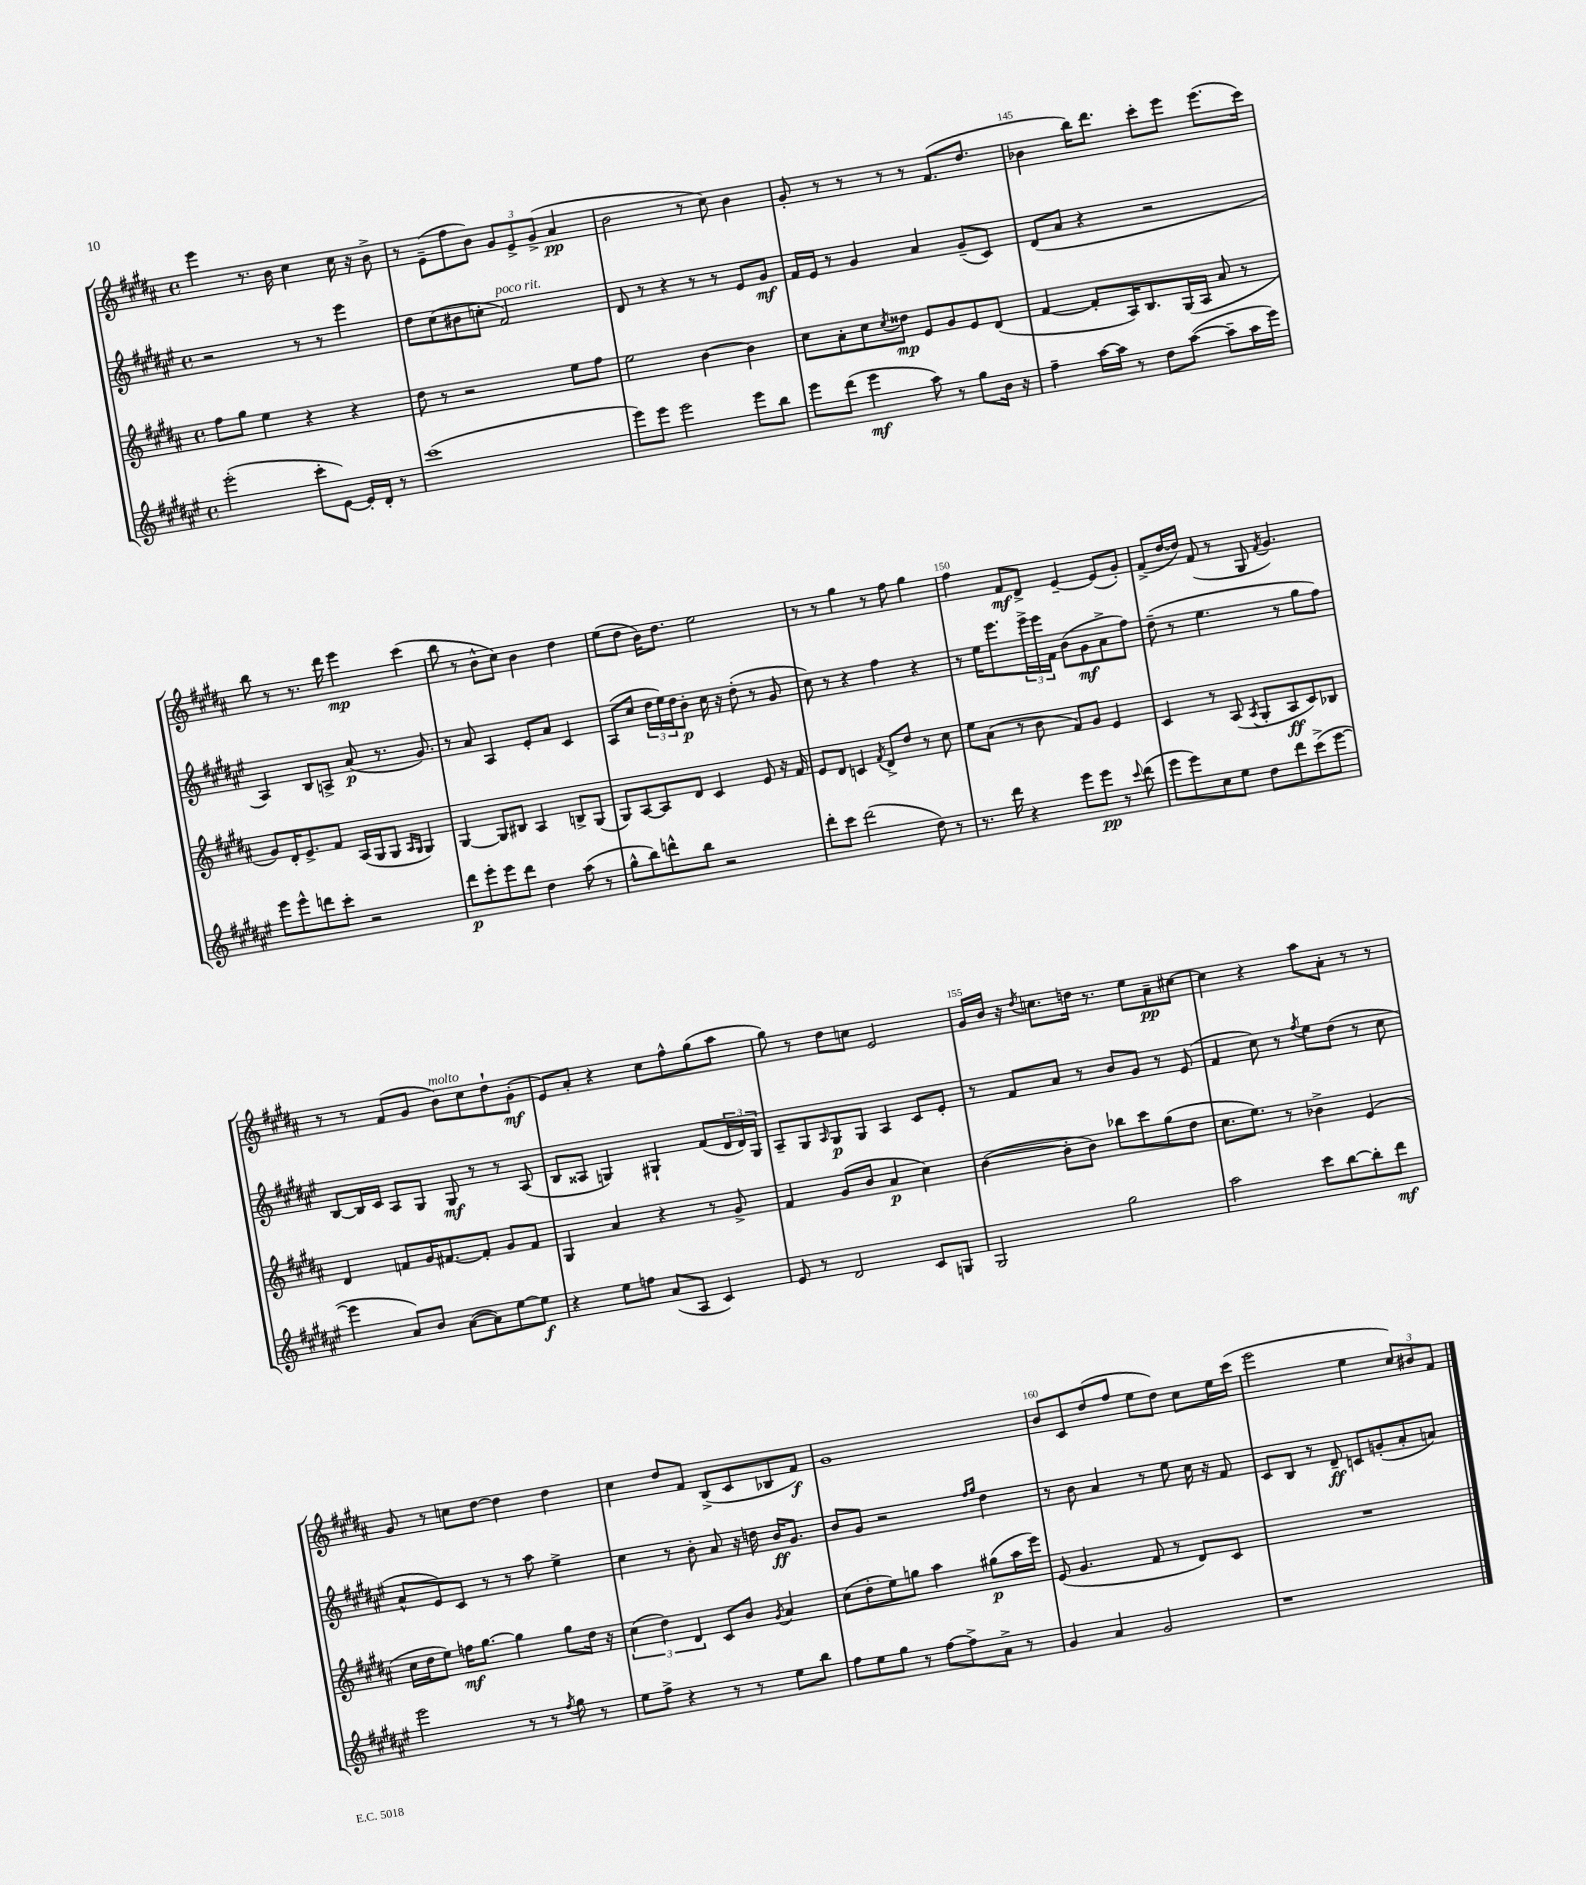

**kern	**kern	**kern	**kern
*staff4	*staff3	*staff2	*staff1
*clefG2	*clefG2	*clefG2	*clefG2
*k[f#c#g#d#a#e#]	*k[f#c#g#d#a#]	*k[f#c#g#d#a#e#]	*k[f#c#g#d#a#]
*M4/4	*M4/4	*M4/4	*M4/4
*met(c)	*met(c)	*met(c)	*met(c)
(2eee#'	8ff#	2r	4eee
.	8gg#	.	.
.	4ee	.	8.r
.	.	.	16b
8ccc#'	4r	8r	4cc#
[8e#)	.	8r	.
16e#']	4r	4eee#	16cc#
16d#'	.	.	16r
8r	.	.	8b^
=	=	=	=
(1ccc#	8dd#	8dd#	8r
.	8r	(8cc#	(8e~
.	2r	8b#	8ff#
.	.	8cc'	8b)
.	.	2f#)	12g#
.	.	.	12e^
.	.	.	(12g#^
.	8ee	.	4a#
.	8ff#	.	.
=	=	=	=
8eee#)	2ee	8d#	2b
8eee#	.	8r	.
2eee#	.	4r	.
.	[4b	8r	8r
.	.	8r	8cc#)
8eee#	4b]	8e#	4b
8bb	.	8g#	.
=	=	=	=
8eee#	8cc#	16f#	8g#'
.	.	16e#	.
(8ddd#	8a#'	8r	8r
4eee#	8cc#	4g#	8r
.	8qcc#	.	.
.	8dd##	.	8r
8aa#)	8e	4a#	8r
8r	8g#	.	(8.f#
8gg#	8e	(8g#~	.
.	.	.	8.dd#
16b	(8d#	8c#)	.
16r	.	.	.
=	=	=	=
4ff#~	[4f#	(8d#	4b-
.	.	8a#	.
[16aa#	8f#']	4r	16bb)
16aa#]	.	.	8.ddd#
8r	16A#)	.	.
.	8.B	.	.
8dd#	.	2r	8ccc#'
([8aa#	(16G#	.	8eee
.	16A#	.	.
8aa#~]	8a#	.	(8.eee
16aa#	8r	.	.
16eee#)	.	.	16ccc#)
=	=	=	=
8eee#	8g#)	4A#)	8bb
8eee#^^	16d#'	.	8r
.	8.e^	.	.
8ddd	.	8B	8.r
8ccc#'	8f#	8A^	.
.	.	.	16ddd#
2r	(16A#	(8a#	4eee
.	16G#	.	.
.	8G#	8.r	.
.	16qqA#	.	.
.	16qqG#	.	.
.	4G#)	.	(4ccc#
.	.	8.g#)	.
=	=	=	=
8ddd#	[4G#	8r	8bb
8eee#'	.	8a#	8r
8eee#	8G#]	4A#	8b^^
8ddd#	8B#	.	8cc#)
4dd#	4A#	8e#'	4b
.	.	8a#	.
(8aa#	8B^	4c#	4dd#
8r	(8G#	.	.
=	=	=	=
8gg#^^	8G#)	(8A#	(8ee
8bb)	[8A#	8cc#	8dd#
8ddd^^	8A#]	24dd#	16b)
.	.	24ee#)	.
.	.	.	8.dd#
.	.	24dd#	.
8bb	8d#	8b'	.
2r	4c#	16cc#	2ee
.	.	16r	.
.	.	(8dd#'	.
.	8e	8r	.
.	16r	8g#	.
.	16f#	.	.
=	=	=	=
8ddd#'	8e	8cc#)	8r
8ccc#	8d#	8r	8r
(2ddd#	4c	4r	4gg#
.	8qf#	.	.
.	8d#^	4ff#	8r
.	8dd#	.	8ff#
8dd#)	8r	4r	4gg#
8r	8cc#	.	.
=	=	=	=
8.r	8ee	8r	4ff#
.	(8a#	16ee#	.
16ddd#	.	8.eee#	.
4r	8r	.	8f#
.	8b	24eee#^	8d#^
.	.	24eee#	.
.	.	24f#	.
8eee#	8f#)	(8b	[4e~
8eee#	8g#	8g#	.
8r	4e	8a#^	(8e]
8qqccc#	.	.	.
(8ddd#	.	8ff#)	8g#')
=	=	=	=
8eee#	4c#	(8dd#~	(8f#^
8eee#)	.	8r	[16dd#
.	.	.	16dd#])
8cc#	8r	4.ee#	(8f#
8ee#	(8A#	.	8r
.	8qA#	.	.
8dd#	8G#'	.	8G#
.	.	.	8qf#
8ddd#	8A#	8r	4.g#)
(8ccc#^	8c#)	8gg#	.
[8eee#	8B-	8ff#)	.
=	=	=	=
4eee#]	4d#	[8B	8r
.	.	16B]	8r
.	.	16c#	.
8a#)	8f	8A#	(8f#
8b	16g#	8G#	8g#
.	[8.f#	.	.
([8a#	.	8G#	8b)
8a#])	8f#']	8r	8cc#
[8ee#	8g#	8r	8dd#`
8ee#]	8f#	(8A#	(8g#'
=	=	=	=
4r	4G#	8B	8e)
.	.	8A##	8a#'
8ee#	4a#	4G)	4r
8ff	.	.	.
(8a#	4r	4G#`	8cc#
8A#	.	.	8ff#^^
4c#)	8r	(8f#	(8gg#
.	8g#^	24d#	8aa#
.	.	24d#)	.
.	.	24G#	.
=	=	=	=
8e#	4f#	8A#~	8gg#)
8r	.	8G#	8r
.	.	16qqA#	.
2d#	(8g#	8G#	8dd#
.	8b	8G#	8cc
.	4a#	4A#	2e
8c#	4cc#)	8c#	.
8G	.	8e#'	.
=	=	=	=
2G#	([4b	8r	16g#
.	.	.	16b
.	.	8f#	16r
.	.	.	8qdd#
.	.	.	8.cc
.	8b']	8a#	.
.	8b)	8r	16dd
.	.	.	8.r
2gg#	8bb-	8b	.
.	8ccc#	8g#	8ee
.	(8gg#	8r	8a#~
.	8dd#	(8e#	[8cc#
=	=	=	=
2aa#	8.cc#	4f#	4cc#]
.	8.ee)	.	.
.	.	8cc#)	4r
.	8r	8r	.
.	.	8qff#	.
8ccc#	4b-^	8ee#	8aa#
[8bb	.	(8dd#	8a#'
8bb']	(4e	8r	8r
8ddd#	.	8cc#	8r
=	=	=	=
2eee#	16cc#	8a#^^	8g#
.	16dd#	.	.
.	8ee)	8e#)	8r
.	16ff	8c#	8cc
.	[8.gg#	.	.
.	.	8r	[8dd#
8r	4gg#]	8r	4dd#]
8r	.	8aa#	.
8qff#	.	.	.
8gg#	8gg#	4ee#^	4dd#
8r	16dd#	.	.
.	16r	.	.
=	=	=	=
8ee#	(6cc#	4cc#	4cc#
8ff#^	.	.	.
.	6dd#)	.	.
4r	.	8r	8dd#
.	6d#	.	.
.	.	8b'	8f#
8r	8c#	8a#	(8B^
8r	8b	16r	8c#
.	.	16dd	.
.	8qg#	.	.
8ee#	4a#	16b	8B-
.	.	8.g#	.
8bb	.	.	8f#)
=	=	=	=
8ff#	(8cc#	8b	1g#
8ee#	8dd#'	8g#	.
8gg#	8ee)	2r	.
8r	8gg	.	.
[8ff#	4aa#	.	.
8ff#^]	.	.	.
.	.	16qqff#	.
.	.	16qqgg#	.
8a#^	(8gg#	4dd#	.
8r	16aa#	.	.
.	16eee)	.	.
=	=	=	=
4g#	(8e	8r	8b
.	4.g#	8b	8c#
4a#	.	4a#	(8dd#
.	.	.	8ff#
2g#	8f#	8r	8ee
.	8r	8ee#	8dd#)
.	8d#)	16cc#	8cc#
.	.	16r	.
.	8c#	8f#	16ee
.	.	.	(16ccc#
=	=	=	=
1r	1r	8c#	2eee
.	.	8B	.
.	.	8r	.
.	.	8d#~	.
.	.	8c	4ee
.	.	(8g'	.
.	.	8a#'	12cc#)
.	.	.	12b#
.	.	8a)	.
.	.	.	12f#
==	==	==	==
*-	*-	*-	*-
